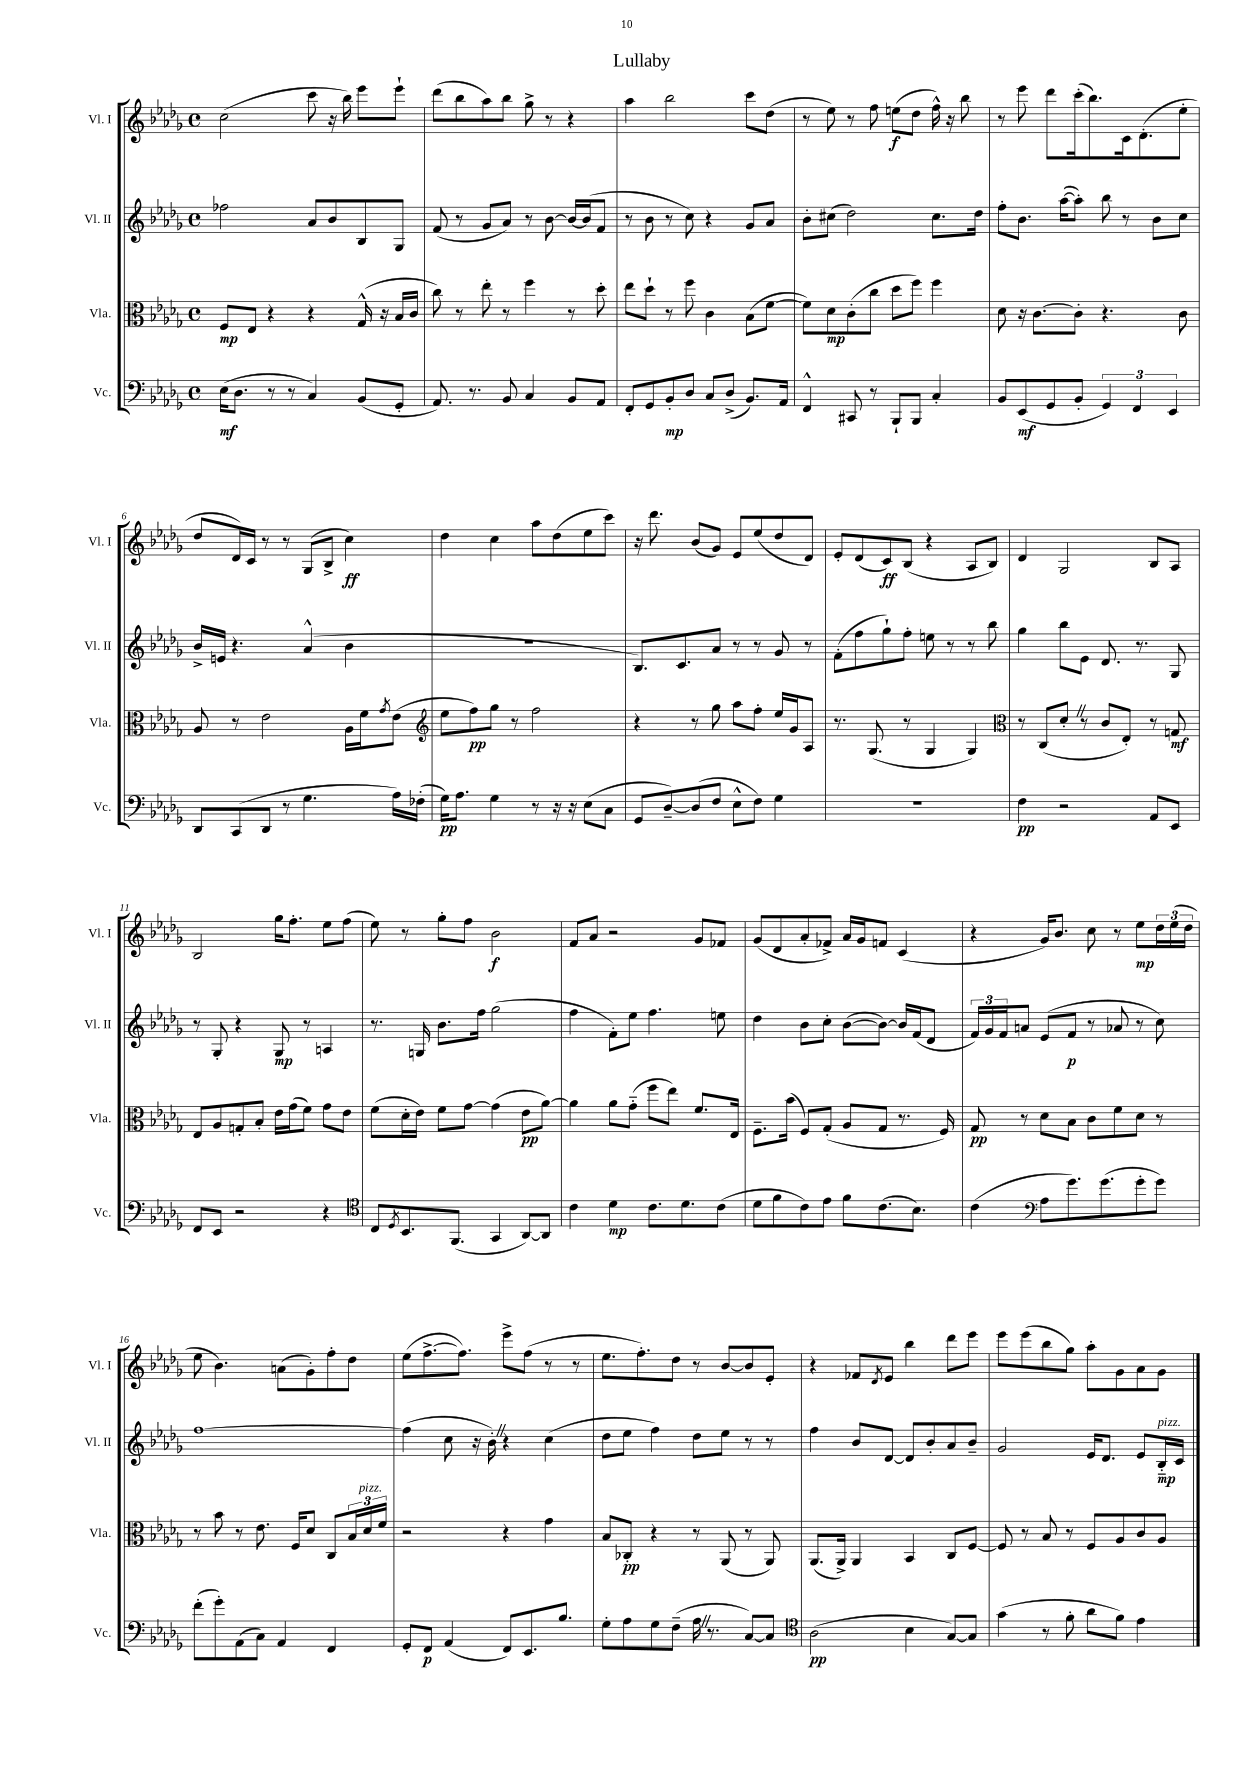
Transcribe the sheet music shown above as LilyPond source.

\header { title = "Lullaby" }
<<
\new StaffGroup <<
\new Staff = "s0" \with { instrumentName = "Vl. I" shortInstrumentName = "Vl. I" } {
    \clef treble \key des \major \defaultTimeSignature \time 4/4
    c''2( c'''8 r16 bes''16) ees'''8 ees'''8-! |
    des'''8( bes''8 aes''8) bes''8 ges''8-> r8 r4 |
    aes''4 bes''2 c'''8 des''8( |
    r8 ees''8) r8 f''8 e''8\f( des''8 f''16-^) r16 bes''8 |
    r8 ees'''8 des'''8 c'''16-.( bes''8.) c'16 des'8.-.( ees''8-. |
    des''8 des'16) c'16 r8 r8 ges8( bes8-> c''4\ff) |
    des''4 c''4 aes''8 des''8( ees''8 c'''8) |
    r16 des'''8. bes'8( ges'8) ees'8 ees''8( des''8 des'8) |
    ees'8-. des'8( c'8\ff) bes8( r4 aes8 bes8) |
    des'4 ges2 bes8 aes8 |
    bes2 ges''16 f''8.-. ees''8 f''8( |
    ees''8) r8 ges''8-. f''8 bes'2\f |
    f'8 aes'8 r2 ges'8 fes'8 |
    ges'8( des'8 aes'8-. fes'8->) aes'16 ges'16 f'8 c'4( |
    r4 ges'16) bes'8. c''8 r8 ees''8\mp \tuplet 3/2 { des''16 ees''16( des''16 } |
    ees''8 bes'4.) a'8( ges'8-.) f''8-. des''8 |
    ees''8( f''8.~-> f''8.) ees'''8-> f''8( r8 r8 |
    ees''8. f''8.-.) des''8 r8 bes'8~ bes'8 ees'8-. |
    r4 fes'8 \acciaccatura { des'8 } ees'8 bes''4 des'''8 ees'''8 |
    ees'''8 ees'''8( bes''8 ges''8) aes''8-. ges'8 aes'8 ges'8 \bar "|." |
}
\new Staff = "s1" \with { instrumentName = "Vl. II" shortInstrumentName = "Vl. II" } {
    \clef treble \key des \major \defaultTimeSignature \time 4/4
    fes''2 aes'8 bes'8 bes8 ges8 |
    f'8( r8 ges'8 aes'8) r8 bes'8~ bes'16~ bes'16( f'8 |
    r8 bes'8 r8 c''8) r4 ges'8 aes'8 |
    bes'8-. cis''8( des''2) cis''8. des''16 |
    f''8-. bes'8. aes''16~( aes''8-.) bes''8 r8 bes'8 c''8 |
    bes'16-> e'16 r4. aes'4-^( bes'4 |
    R1 |
    bes8.) c'8. aes'8 r8 r8 ges'8 r8 |
    f'8-.( f''8 ges''8-!) f''8-. e''8 r8 r8 bes''8 |
    ges''4 bes''8 ees'8 des'8. r8. ges8 |
    r8 ges8-. r4 ges8\mp r8 a4 |
    r8. g16 bes'8. f''16 ges''2( |
    f''4 f'8-.) ees''8 f''4. e''8 |
    des''4 bes'8 c''8-. bes'8~( bes'8~) bes'16 f'16( des'8 |
    \tuplet 3/2 { f'16) ges'16 f'16 } a'8 ees'8( f'8\p r8 aes'8 r8 c''8) |
    f''1~ |
    f''4( c''8 r16 bes'16-.) \once \override BreathingSign.text = \markup { \musicglyph "scripts.caesura.straight" } \breathe r4 c''4( |
    des''8 ees''8 f''4) des''8 ees''8 r8 r8 |
    f''4 bes'8 des'8~ des'8 bes'8-. aes'8 bes'8-- |
    ges'2 ees'16 des'8. ees'8 bes16-_\mp^\markup { \italic "pizz." } c'16 \bar "|." |
}
\new Staff = "s2" \with { instrumentName = "Vla." shortInstrumentName = "Vla." } {
    \clef alto \key des \major \defaultTimeSignature \time 4/4
    f8\mp ees8 r4 r4 ges16-^( r16 bes16 c'16 |
    c''8) r8 ees''8-. r8 f''4 r8 des''8-. |
    ees''8 des''8-! r8 f''8 c'4 bes8( f'8~ |
    f'8) des'8\mp c'8-.( c''8 des''8 f''8) f''4 |
    des'8 r16 c'8.~ c'8-. r4. c'8 |
    aes8 r8 ees'2 aes16 f'16 \acciaccatura { ges'8 } ees'8( |
    \clef treble ees''8 f''8\pp) ges''8 r8 f''2 |
    r4 r8 ges''8 aes''8 f''8-. ees''16 ges'16 aes8 |
    r8. ges8.( r8 ges4 ges4) |
    \clef alto r8 c8( des'8-. \once \override BreathingSign.text = \markup { \musicglyph "scripts.caesura.straight" } \breathe r8 c'8 ees8-.) r8 g8\mf |
    ees8 aes8 g8-. bes8-. ees'16 ges'16( f'8) ges'8 ees'8 |
    f'8( des'16-. ees'16) f'8 ges'8~ ges'4( ees'8\pp aes'8~) |
    aes'4 aes'8 ges'8-_( f''8 ees''8) f'8. ees16 |
    f8.-- bes'16( f8) ges8-.( aes8 ges8 r8. f16) |
    ges8\pp r8 des'8 bes8 c'8 f'8 des'8 r8 |
    r8 bes'8 r8 ees'8. f16 des'8 c8 \tuplet 3/2 { bes16 des'16^\markup { \italic "pizz." } f'16 } |
    r2 r4 ges'4 |
    bes8 ces8-.\pp r4 r8 aes,8( r8 aes,8) |
    aes,8.( aes,16->) aes,4 bes,4 c8 f8~ |
    f8 r8 bes8 r8 f8 aes8 c'8 aes8 \bar "|." |
}
\new Staff = "s3" \with { instrumentName = "Vc." shortInstrumentName = "Vc." } {
    \clef bass \key des \major \defaultTimeSignature \time 4/4
    ees16\mf( des8. r8 r8 c4) bes,8( ges,8-. |
    aes,8.) r8. bes,8 c4 bes,8 aes,8 |
    f,8-. ges,8 bes,8-.\mp des8 c8 des8->( bes,8.) aes,16 |
    f,4-^ cis,8 r8 bes,,8-! bes,,8 c4-. |
    bes,8 ees,8\mf( ges,8 bes,8-. \tuplet 3/2 { ges,4) f,4 ees,4 } |
    des,8 c,8( des,8 r8 ges4. aes16) fes16-.( |
    ges16\pp) aes8. ges4 r8 r16 r16 ees8( c8 |
    ges,8 des8~--) des8( f8 ees8-^ f8) ges4 |
    r1 |
    f4\pp r2 aes,8 ees,8 |
    f,8 ees,8 r2 r4 |
    \clef tenor c8 \acciaccatura { des8 } bes,8. f,8.( ges,4 aes,8~) aes,8 |
    c'4 des'4\mp c'8. des'8. c'8( |
    des'8 f'8 c'8) ees'8 f'8 c'8.( bes8.) |
    c'4( \clef bass aes8 ges'8.) ges'8.( ges'8-. ges'8) |
    f'8-.( ges'8-.) aes,8( c8) aes,4 f,4 |
    ges,8-. f,8\p aes,4( f,8) ees,8. bes8. |
    ges8-. aes8 ges8 f8--( aes16 \once \override BreathingSign.text = \markup { \musicglyph "scripts.caesura.straight" } \breathe r8. c8~) c8 |
    \clef tenor aes2\pp( bes4 ges8~) ges8 |
    ges'4( r8 f'8-. aes'8 f'8) ees'4 \bar "|." |
}
>>
>>
